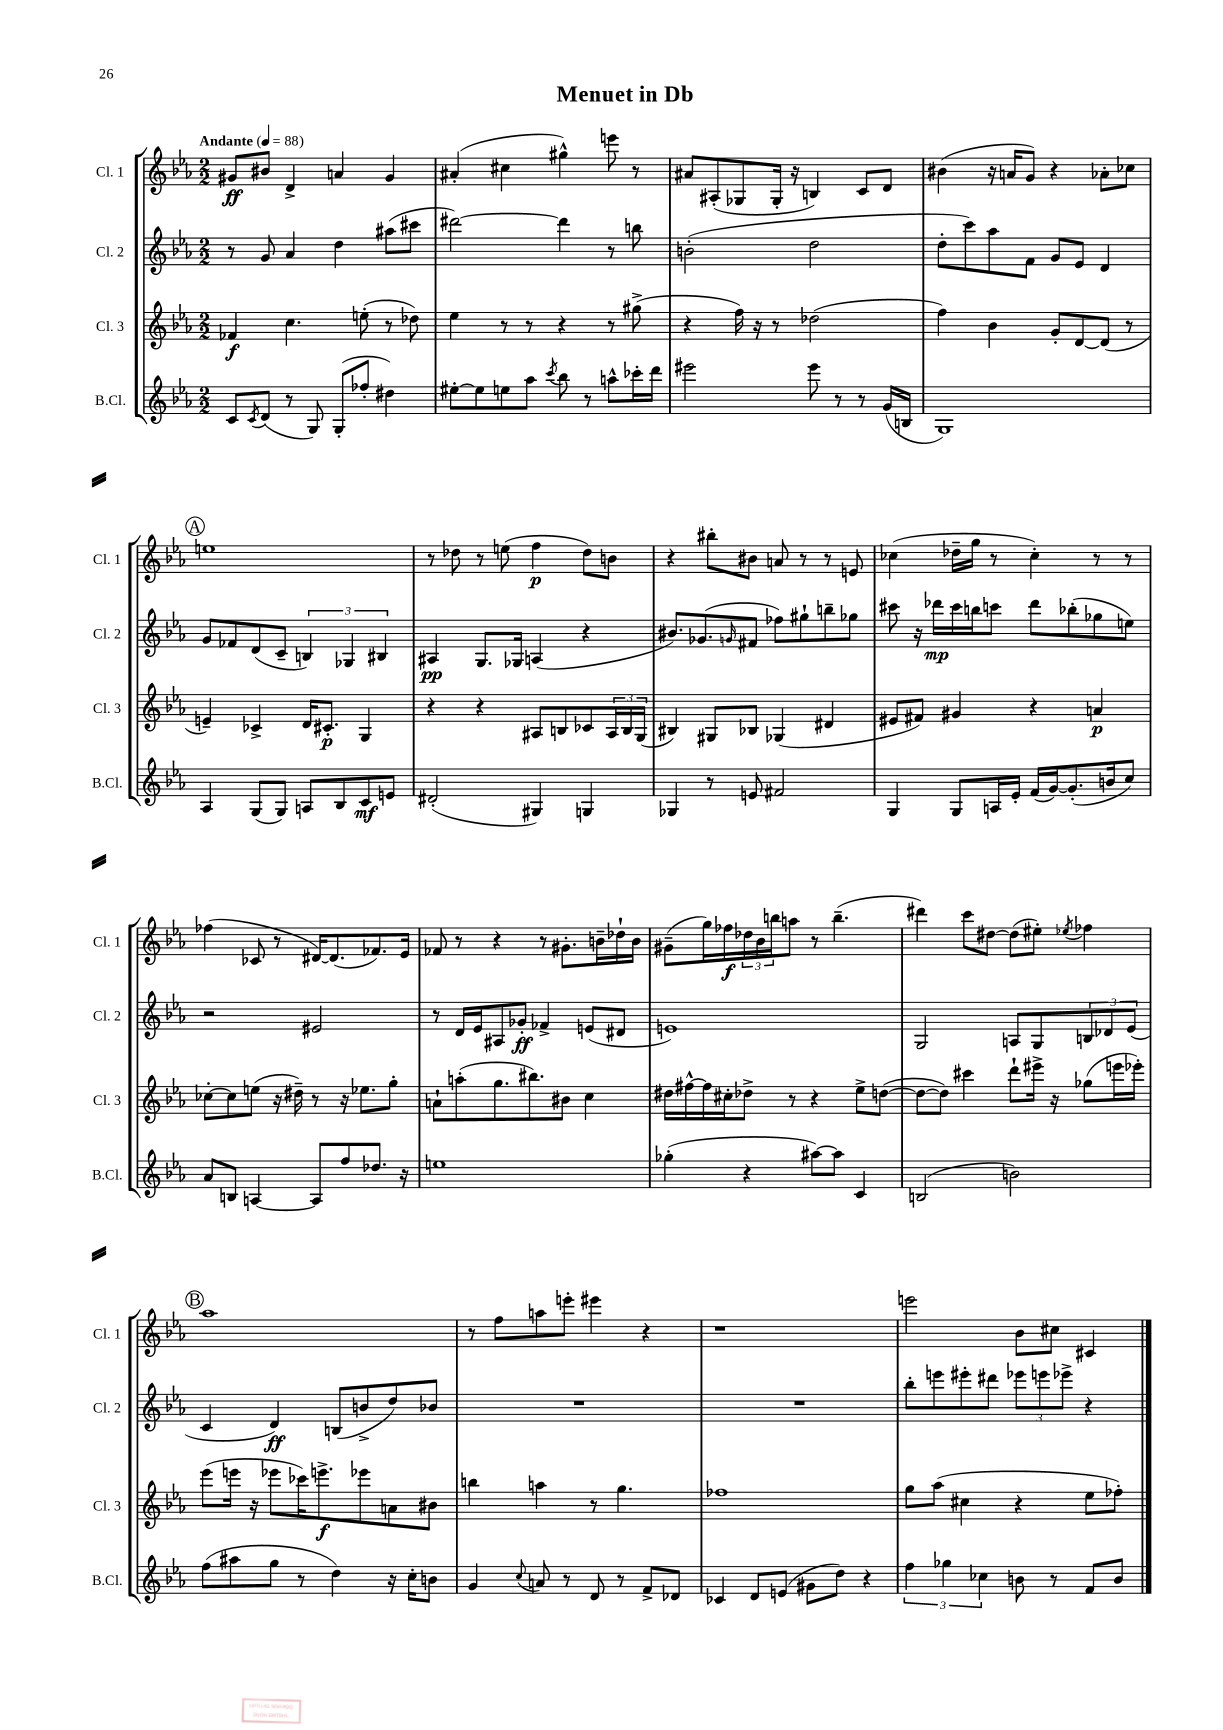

**kern	**dynam	**kern	**dynam	**kern	**dynam	**kern	**dynam
*part4	*part4	*part3	*part3	*part2	*part2	*part1	*part1
*staff4	*staff4	*staff3	*staff3	*staff2	*staff2	*staff1	*staff1
*I"B.Cl.	*	*I"Cl. 3	*	*I"Cl. 2	*	*I"Cl. 1	*
*I'B.Cl.	*	*I'Cl. 3	*	*I'Cl. 2	*	*I'Cl. 1	*
*clefG2	*	*clefG2	*	*clefG2	*	*clefG2	*
*k[b-e-a-]	*	*k[b-e-a-]	*	*k[b-e-a-]	*	*k[b-e-a-]	*
*M2/2	*	*M2/2	*	*M2/2	*	*M2/2	*
*MM88	*	*MM88	*	*MM88	*	*MM88	*
=1	=1	=1	=1	=1	=1	=1	=1
!	!	!	!	!	!	!LO:TX:a:B:t=Andante	!
8c/L	.	4f-X/	f	8r	.	8g#X/L	ff
8qc/	.	.	.	.	.	.	.
(8d/J	.	.	.	8g/	.	8b#X/J	.
8r	.	4.cc\	.	4a-/	.	4d^/	.
8G/)	.	.	.	.	.	.	.
(8G'/L	.	.	.	4dd\	.	4an/	.
8ff-X'/J	.	(8een'\	.	.	.	.	.
4dd#X\)	.	8r	.	(8aa#X\L	.	4g#/	.
.	.	8dd-X\)	.	8ccc#X\J	.	.	.
=2	=2	=2	=2	=2	=2	=2	=2
[8ee#X'\L	.	4ee-\	.	[2ddd#X\)	.	(4a#X'/	.
8ee#\]	.	.	.	.	.	.	.
8een\	.	8r	.	.	.	4cc#X\	.
8aa-\J	.	8r	.	.	.	.	.
8qccc/	.	.	.	.	.	.	.
8bb-\	.	4r	.	4ddd#\]	.	4gg#X^^\)	.
8r	.	.	.	.	.	.	.
8aan^^\L	.	8r	.	8r	.	8eeen\	.
16ccc-X'\L	.	(8gg#X^\	.	8bbn\	.	8r	.
16ddd\JJ	.	.	.	.	.	.	.
=3	=3	=3	=3	=3	=3	=3	=3
2eee#X\	.	4r	.	(2bn'\	.	8a#X/L	.
.	.	.	.	.	.	(8A#X'/	.
.	.	16ff\)	.	.	.	8G-X/	.
.	.	16r	.	.	.	.	.
.	.	8r	.	.	.	16G-'/Jk	.
.	.	.	.	.	.	16r	.
8eee#\	.	(2dd-X\	.	2dd\	.	4Bn/)	.
8r	.	.	.	.	.	.	.
8r	.	.	.	.	.	8c/L	.
(16g/LL	.	.	.	.	.	8d/J	.
16Bn/JJ	.	.	.	.	.	.	.
=4	=4	=4	=4	=4	=4	=4	=4
1G)	.	4ff\)	.	8dd'\L	.	(4b#X\	.
.	.	.	.	8ccc\)	.	.	.
.	.	4b-\	.	8aa-\	.	16r	.
.	.	.	.	.	.	16an/KL	.
.	.	.	.	8f\J	.	8g/J)	.
.	.	8g'/L	.	8g/L	.	4r	.
.	.	[8d/	.	8e-/J	.	.	.
.	.	(8d/J]	.	4d/	.	8a-X'\L	.
.	.	8r	.	.	.	8cc-X\J	.
!!LO:LB:g=z
!!LO:REH:place=s1:t=A
=5	=5	=5	=5	=5	=5	=5	=5
4A-/	.	4en~/)	.	8g/L	.	1een	.
.	.	.	.	8f-X/	.	.	.
(8G/L	.	4c-X^/	.	(8d/	.	.	.
8G/J)	.	.	.	8c~/J	.	.	.
8An/L	.	16d/KL	.	6Bn/)	.	.	.
.	.	8.c#X'/J	p	.	.	.	.
8B-/	.	.	.	.	.	.	.
.	.	.	.	6G-X/	.	.	.
8c/	mf	4G/	.	.	.	.	.
.	.	.	.	6B#X/	.	.	.
8en/J	.	.	.	.	.	.	.
=6	=6	=6	=6	=6	=6	=6	=6
(2d#X'/	.	4r	.	4A#X/	pp	8r	.
.	.	.	.	.	.	8dd-X\	.
.	.	4r	.	8.G/L	.	8r	.
.	.	.	.	.	.	(8een\	.
.	.	.	.	16G-X/Jk	.	.	.
4G#X/)	.	8A#X/L	.	(4An/	.	4ff\	p
.	.	8Bn/	.	.	.	.	.
4Gn/	.	8c-X/	.	4r	.	8dd-\L)	.
.	.	24A#/L	.	.	.	8bn\J	.
.	.	24B/	.	.	.	.	.
.	.	(24G/JJ	.	.	.	.	.
=7	=7	=7	=7	=7	=7	=7	=7
4G-X/	.	4B#X/)	.	8.b#X/L)	.	4r	.
.	.	.	.	(8.g-X/	.	.	.
8r	.	8G#X/L	.	.	.	8bb#X'\L	.
.	.	.	.	16qqgn/	.	.	.
8en/	.	8B-X/J	.	8f#X/J	.	8b#X\J	.
2f#X/	.	(4G-X/	.	8ff-X\L)	.	8an/	.
.	.	.	.	8gg#X`\	.	8r	.
.	.	4d#X/	.	8bbn~\	.	8r	.
.	.	.	.	8gg-X\J	.	8en/	.
=8	=8	=8	=8	=8	=8	=8	=8
4G/	.	8e#X/L	.	8ccc#X\	.	(4cc-X\	.
.	.	8f#X/J)	.	16r	.	.	.
.	.	.	.	16ddd-X\LL	mp	.	.
8G/L	.	4g#X/	.	16ccc#\	.	16dd-X~\LL	.
.	.	.	.	16bbn\J	.	16gg\JJ	.
16An/L	.	.	.	8cccn\J	.	8r	.
16e-'/JJ	.	.	.	.	.	.	.
(16f/LL	.	4r	.	8ddd-\L	.	4cc-'\)	.
[16g/J)	.	.	.	.	.	.	.
(8.g'/]	.	.	.	(8bb-X'\	.	.	.
.	.	4an/	p	8gg-X\	.	8r	.
16bn/k	.	.	.	.	.	.	.
8cc/J)	.	.	.	8een\J)	.	8r	.
!!LO:LB:g=z
=9	=9	=9	=9	=9	=9	=9	=9
8a-/L	.	[8cc-X'\L	.	2r	.	(4ff-X\	.
8Bn/J	.	8cc-\]	.	.	.	.	.
[4An/	.	(8een\J	.	.	.	8c-X/	.
.	.	16r	.	.	.	8r	.
.	.	16dd#X~\)	.	.	.	.	.
8A/L]	.	8r	.	2e#X/	.	[16d#X/KL)	.
.	.	.	.	.	.	(8.d#/]	.
8ff/	.	16r	.	.	.	.	.
.	.	8.ee-X\L	.	.	.	.	.
8.dd-X/J	.	.	.	.	.	8.f-X/)	.
.	.	8gg'\J	.	.	.	.	.
16r	.	.	.	.	.	16e-/Jk	.
=10	=10	=10	=10	=10	=10	=10	=10
1een	.	8an`\L	.	8r	.	8f-X/	.
.	.	(8aan'\	.	16d/LL	.	8r	.
.	.	.	.	16e-/J	.	.	.
.	.	8.gg\	.	8A#X/	.	4r	.
.	.	.	.	8g-X'/J	ff	.	.
.	.	8.bb#X\)	.	.	.	.	.
.	.	.	.	4f-X^/	.	8r	.
.	.	8b#X\J	.	.	.	8.g#X'\L	.
.	.	4cc\	.	(8en/L	.	.	.
.	.	.	.	.	.	16bn~\L	.
.	.	.	.	8d#X/J	.	16dd-X`\	.
.	.	.	.	.	.	16b\JJ	.
=11	=11	=11	=11	=11	=11	=11	=11
(4gg-X'\	.	16dd#X\LL	.	1en)	.	(8g#X~\L	.
.	.	[16ff#X^^\	.	.	.	.	.
.	.	16ff#\]	.	.	.	16gg\L)	.
.	.	16cc#X'\J	.	.	.	16ff-X\	f
4r	.	8dd-X^\J	.	.	.	24dd-X\	.
.	.	.	.	.	.	24b-\	.
.	.	.	.	.	.	24bbn\J	.
.	.	8r	.	.	.	8aan\J	.
[8aa#X\L)	.	4r	.	.	.	8r	.
8aa#\J]	.	.	.	.	.	(4.bb~\	.
4c/	.	8ee-^\L	.	.	.	.	.
.	.	([8ddn\J	.	.	.	.	.
=12	=12	=12	=12	=12	=12	=12	=12
(2Bn/	.	8dd\L_	.	2G/	.	4ddd#X\)	.
.	.	8dd\J])	.	.	.	.	.
.	.	4ccc#X\	.	.	.	8ccc\L	.
.	.	.	.	.	.	[8dd#X\J	.
2bn\)	.	8ddd`\L	.	8An/L	.	(8dd#\L]	.
.	.	16eee#X^\Jk	.	8G/	.	8ee#X'\J)	.
.	.	16r	.	.	.	.	.
.	.	.	.	.	.	8qee-X/	.
.	.	(8gg-X\L	.	12Bn/	.	4ff-X\	.
.	.	.	.	12d-X/	.	.	.
.	.	16eeen\L	.	.	.	.	.
.	.	.	.	(12e-/J	.	.	.
.	.	16eee-X'\JJ)	.	.	.	.	.
!!LO:LB:g=z
!!LO:REH:place=s1:t=B
=13	=13	=13	=13	=13	=13	=13	=13
(8ff\L	.	(8eee-\L	.	4c/	.	1aa-	.
8aa#X\	.	16eeen\Jk	.	.	.	.	.
.	.	16r	.	.	.	.	.
8gg\J	.	8eee-X\L	.	4d/)	ff	.	.
8r	.	16ccc-X\K)	.	.	.	.	.
.	.	8.eeen^\	f	.	.	.	.
4dd\)	.	.	.	(8Bn/L	.	.	.
.	.	8eee-X\	.	8bn^/	.	.	.
16r	.	8an\	.	8dd/)	.	.	.
16cc'\KL	.	.	.	.	.	.	.
8bn\J	.	8b#X\J	.	8b-X/J	.	.	.
=14	=14	=14	=14	=14	=14	=14	=14
4g/	.	4bbn\	.	1r	.	8r	.
.	.	.	.	.	.	8ff\L	.
8qqcc/	.	.	.	.	.	.	.
8an/	.	4aan\	.	.	.	8aan\	.
8r	.	.	.	.	.	8eeen'\J	.
8d/	.	8r	.	.	.	4eee#X\	.
8r	.	4.gg\	.	.	.	.	.
8f^/L	.	.	.	.	.	4r	.
8d-X/J	.	.	.	.	.	.	.
=15	=15	=15	=15	=15	=15	=15	=15
4c-X/	.	1ff-X	.	1r	.	1r	.
8d/L	.	.	.	.	.	.	.
(8en/J	.	.	.	.	.	.	.
8g#X\L	.	.	.	.	.	.	.
8dd\J)	.	.	.	.	.	.	.
4r	.	.	.	.	.	.	.
=16	=16	=16	=16	=16	=16	=16	=16
6ff\	.	8gg\L	.	8bb-'\L	.	2eeen\	.
.	.	(8aa-\J	.	8eeen\	.	.	.
6gg-X\	.	.	.	.	.	.	.
.	.	4cc#X\	.	8eee#X'\	.	.	.
6cc-X\	.	.	.	.	.	.	.
.	.	.	.	8ddd#X\J	.	.	.
8bn\	.	4r	.	12eee-X\L	.	8b-\L	.
.	.	.	.	12eeen\	.	.	.
8r	.	.	.	.	.	8cc#X\J	.
.	.	.	.	12eee-X^\J	.	.	.
8f/L	.	8ee-\L	.	4r	.	4c#X/	.
8b/J	.	8ff-X'\J)	.	.	.	.	.
==	==	==	==	==	==	==	==
*-	*-	*-	*-	*-	*-	*-	*-
